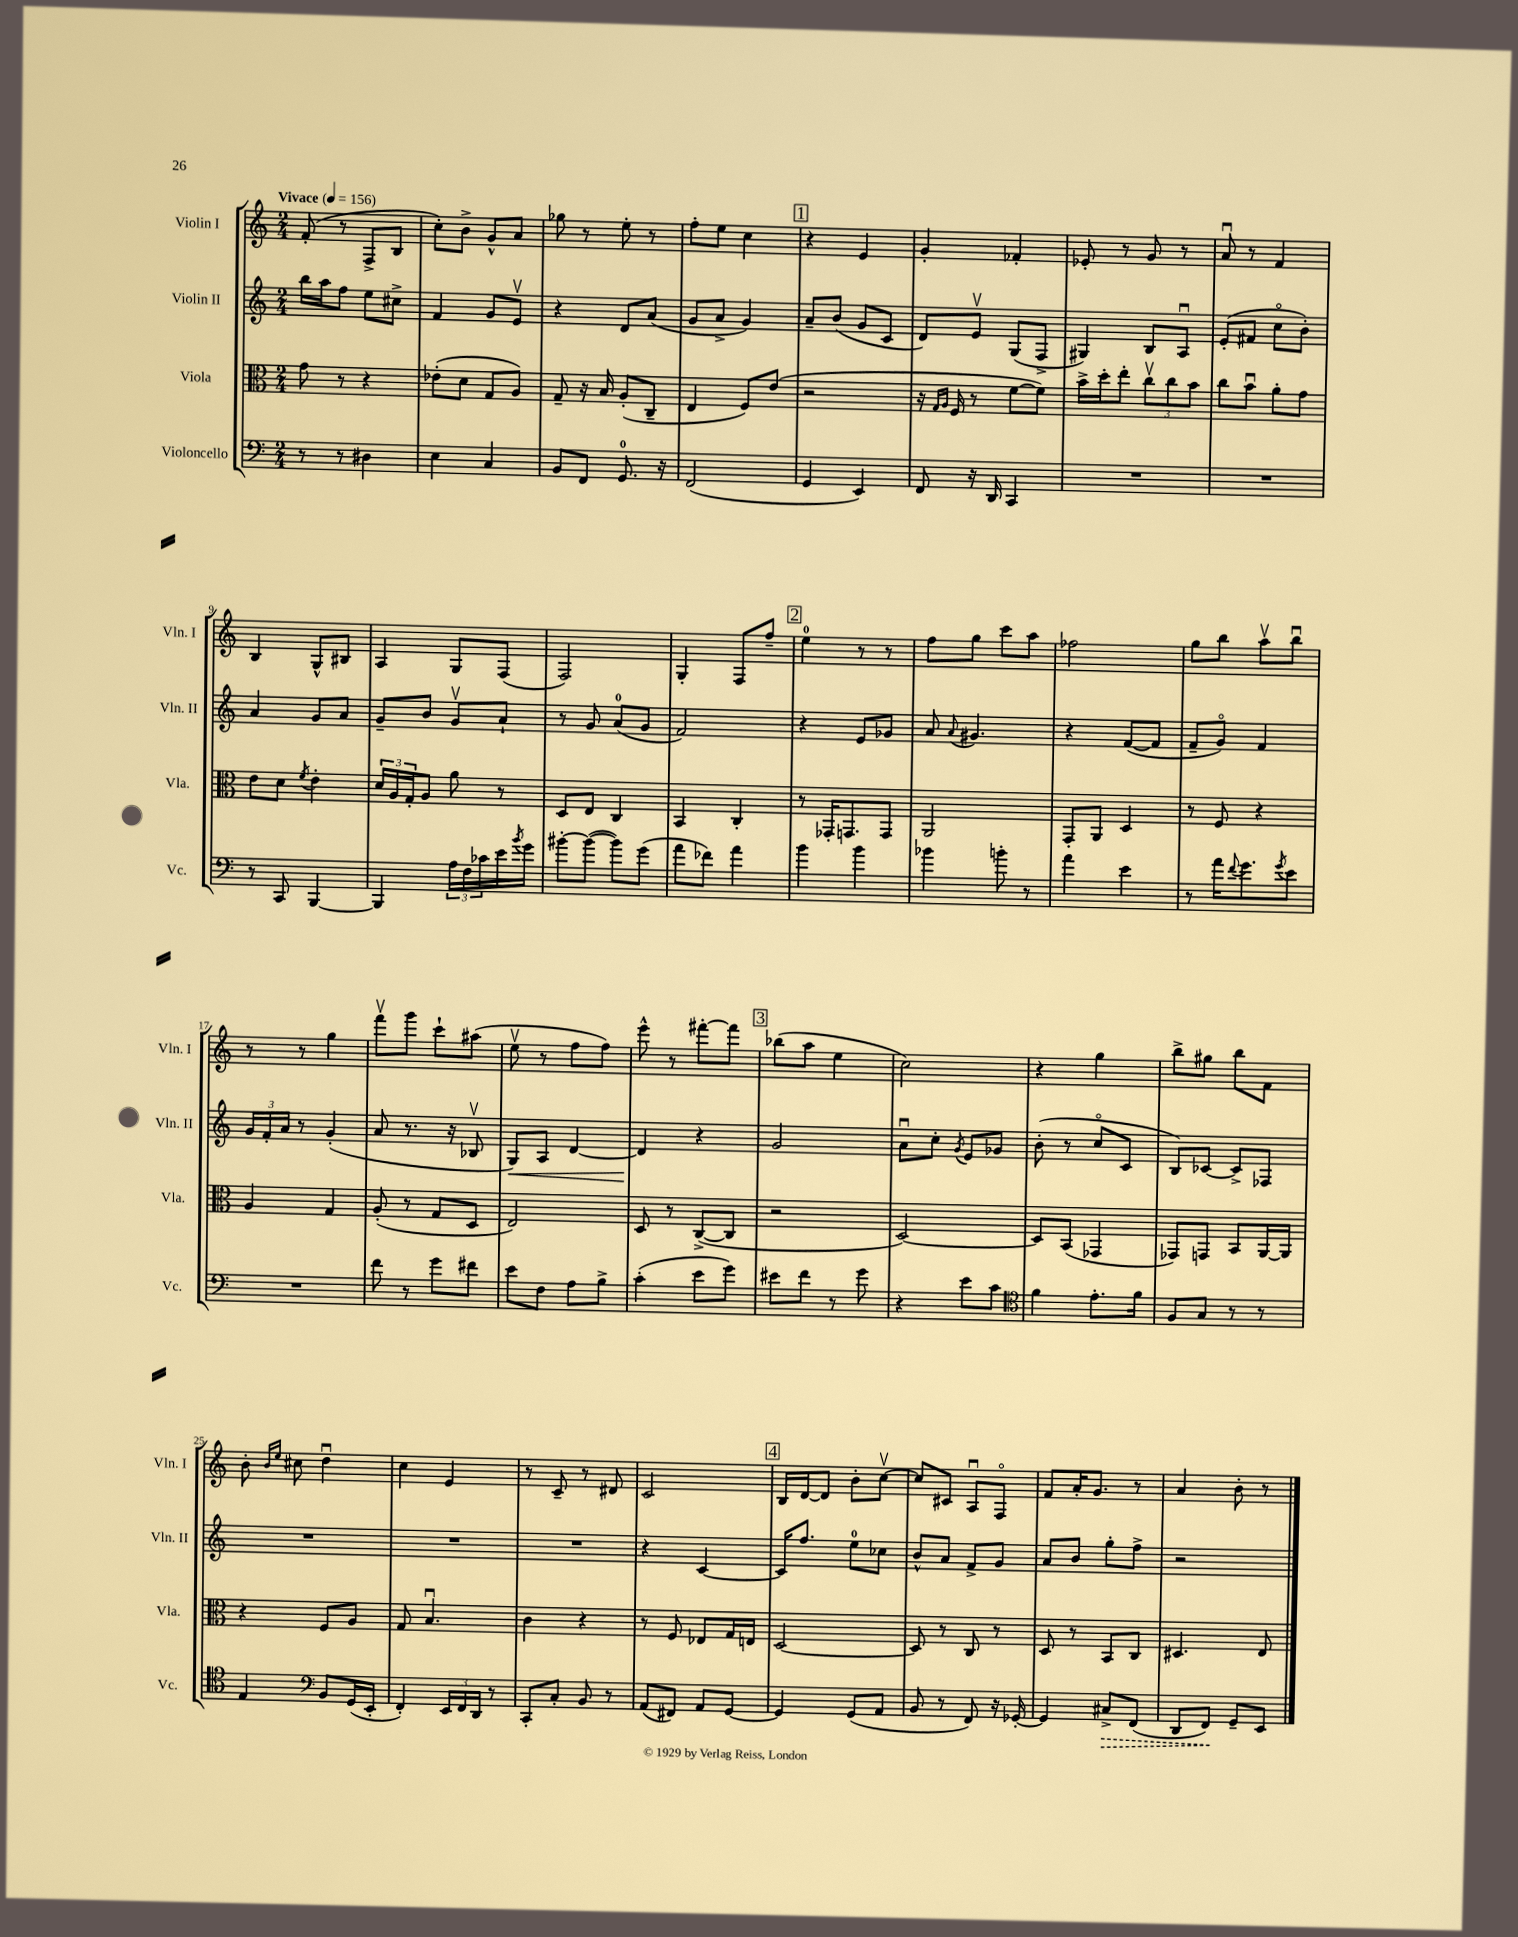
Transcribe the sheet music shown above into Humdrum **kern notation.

**kern	**kern	**kern	**kern
*staff4	*staff3	*staff2	*staff1
*clefF4	*clefC3	*clefG2	*clefG2
*k[]	*k[]	*k[]	*k[]
*M2/4	*M2/4	*M2/4	*M2/4
*MM156	*MM156	*MM156	*MM156
8r	8g\	16bb\LL	(8f'/
.	.	16aa\J	.
8r	8r	8ff\J	8r
4D#\	4r	8ee\L	8F^/L
.	.	8cc#^\J	8B/J
=	=	=	=
4E\	(8e-'\L	4f/	8cc'\L)
.	8d\J	.	8b^\J
4C/	8G/L	8g/L	8g^^/L
.	8A/J)	8ev/J	8a/J
=	=	=	=
8BB/L	8G~/	4r	8gg-\
8FF/J	16r	.	8r
.	16B/	.	.
8.GG/	(8A'/L	8d/L	8ee'\
.	8C~/J	(8a/J	8r
16r	.	.	.
=	=	=	=
(2FF/	4E/	8g/L	8ff'\L
.	.	8a^/J	8ee\J
.	8F/L)	4g/)	4cc\
.	(8e/J	.	.
=	=	=	=
4GG/	2r	8a~/L	4r
.	.	(8b/J	.
4EE/)	.	8g/L	4e/
.	.	8c/J	.
=	=	=	=
8FF/	16r	8d/L)	4g'/
.	16qqG/LL	.	.
.	16qqA/JJ	.	.
.	16F/	.	.
16r	8r	8ev/J	.
16DD/	.	.	.
4CC/	[8f\L	(8G/L	4f-'/
.	8f\]J)	8F^/J	.
=	=	=	=
2r	16b^\LL	4G#/)	8e-'/
.	16dd'\J	.	.
.	8ee'\J	.	8r
.	12ccv\L	8B/L	8g/
.	12cc\	.	.
.	.	8Au/J	8r
.	12b\J	.	.
=	=	=	=
2r	8cc\L	(8e'/L	8au/
.	8bu\J	8f#/J	8r
.	8a'\L	8cco\L	4f/
.	8g\J	8b'\J)	.
=	=	=	=
8r	8e\L	4a/	4B/
8CC/	8d\J	.	.
.	8qf/	.	.
[4BBB/	4e'\	8g/L	8G^^/L
.	.	8a/J	8B#/J
=	=	=	=
4BBB/]	24d/LL	8g~/L	4A/
.	24A/	.	.
.	24G'/J	.	.
.	8A/J	8b/J	.
24A\LL	8a\	8gv/L	8G/L
24F\	.	.	.
24c-\	.	.	.
16e\	8r	8a`/J	(8F/J
8qb/	.	.	.
16g\JJ	.	.	.
=	=	=	=
[8b#'\L	8D/L	8r	2F/)
(8b#\_J	8E/J	8g/	.
8b#\]L)	4C/	(8a/L	.
(8g\J	.	8g/J	.
=	=	=	=
8a\L	4BB/	2f/)	4G'/
8f-\J)	.	.	.
4a\	4C'/	.	8F/L
.	.	.	8ff~/J
=	=	=	=
4b\	8r	4r	4ee\
.	16GG-'/LK	.	.
.	8.GG/	.	.
4b\	.	8e/L	8r
.	8GG/J	8g-/J	8r
=	=	=	=
4b-\	2AA/	8a/	8ff\L
.	.	8qqa/	.
.	.	4.g#/	8gg\J
8b'\	.	.	8ccc\L
8r	.	.	8aa\J
=	=	=	=
4a\	8GG'/L	4r	2ff-\
.	8AA/J	.	.
4e\	4D/	([8f/L	.
.	.	8f/]J	.
=	=	=	=
8r	8r	8f~/L	8gg\L
16a\LK	8F/	8go/J)	8bb\J
8qqf/	.	.	.
8.g\	.	.	.
.	4r	4f/	8aav\L
8qg/	.	.	.
8e\J	.	.	8bbu\J
=	=	=	=
2r	4A/	24g/LL	8r
.	.	24f'/	.
.	.	24a/JJ	.
.	.	8r	8r
.	4G/	(4g'/	4gg\
=	=	=	=
8f\	(8A'/	8a/	8fffv\L
8r	8r	8.r	8ggg\J
8g\L	8G/L	.	8ccc`\L
.	.	16r	.
8f#\J	8D/J	8B-v/	(8aa#\J
=	=	=	=
8e\L	2E/)	8G/L)	8eev\
8F\J	.	8A/J	8r
8A\L	.	[4d/	8ff\L
8B^\J	.	.	8ff\J)
=	=	=	=
(4c'\	8D/	4d/]	8eee^^\
.	8r	.	8r
8e\L	([8C^/L	4r	[8fff#'\L
8g\J)	8C/]J	.	8fff#\]J
=	=	=	=
8e#\L	2r	2g/	(8bb-\L
8f\J	.	.	8aa\J
8r	.	.	4ee\
8g\	.	.	.
=	=	=	=
4r	[2D/)	8au\L	2cc\)
.	.	8cc'\J	.
.	.	8qg/	.
8e\L	.	8e/L	.
8c\J	.	8g-/J	.
=	=	=	=
*clefC4	*	*	*
4f\	8D/]L	(8b'\	4r
.	(8BB/J	8r	.
8.e'\L	4GG-/	8cco/L	4gg\
.	.	8c/J	.
16f\Jk	.	.	.
=	=	=	=
8F/L	8GG-/L)	8B/L)	8bb^\L
8G/J	8GG/J	[8c-/J	8gg#\J
8r	8BB/L	8c-^/]L	8bb\L
8r	[16AA/L	8F-/J	8f\J
.	16AA/]JJ	.	.
=	=	=	=
4E/	4r	2r	8b'\
.	.	.	16qqb/LL
.	.	.	16qqee/JJ
.	.	.	8cc#\
*clefF4	*	*	*
8BB/L	8F/L	.	4ddu\
(16GG/L	8A/J	.	.
16EE'/JJ	.	.	.
=	=	=	=
4FF'/)	8G/	2r	4cc\
.	4.Bu/	.	.
24EE/LL	.	.	4e/
24FF/	.	.	.
24DD/JJ	.	.	.
8r	.	.	.
=	=	=	=
8CC'/L	4c\	2r	8r
8C'/J	.	.	8c~/
8BB/	4r	.	8r
8r	.	.	8d#/
=	=	=	=
(8AA/L	8r	4r	2c/
8FF#/J)	8F/	.	.
8AA/L	8E-/L	[4c/	.
[8GG/J	16G/L	.	.
.	16E/JJ	.	.
=	=	=	=
4GG/]	[2D/	16c/]LK	16B/LL
.	.	8.ff/J	[16d/J
.	.	.	8d/]J
(8GG/L	.	8ee\L	8b'\L
8AA/J	.	8cc-\J	[8ccv\J
=	=	=	=
8BB/	8D/]	8b^^/L	8cc/]L
8r	8r	8a/J	8c#/J
8FF/)	8C/	8f^/L	8Au/L
16r	8r	8g/J	8Fo/J
[16GG-'/	.	.	.
=	=	=	=
4GG-/]	8D/	8a/L	8f/L
.	8r	8b/J	16a'/K
.	.	.	8.g/J
8C#^/L	8BB/L	8gg'\L	.
(8FF/J	8C/J	8ff^\J	8r
=	=	=	=
8DD/L	4.D#/	2r	4a/
8FF/J)	.	.	.
8GG~/L	.	.	8b'\
8EE/J	8E/	.	8r
==	==	==	==
*-	*-	*-	*-
